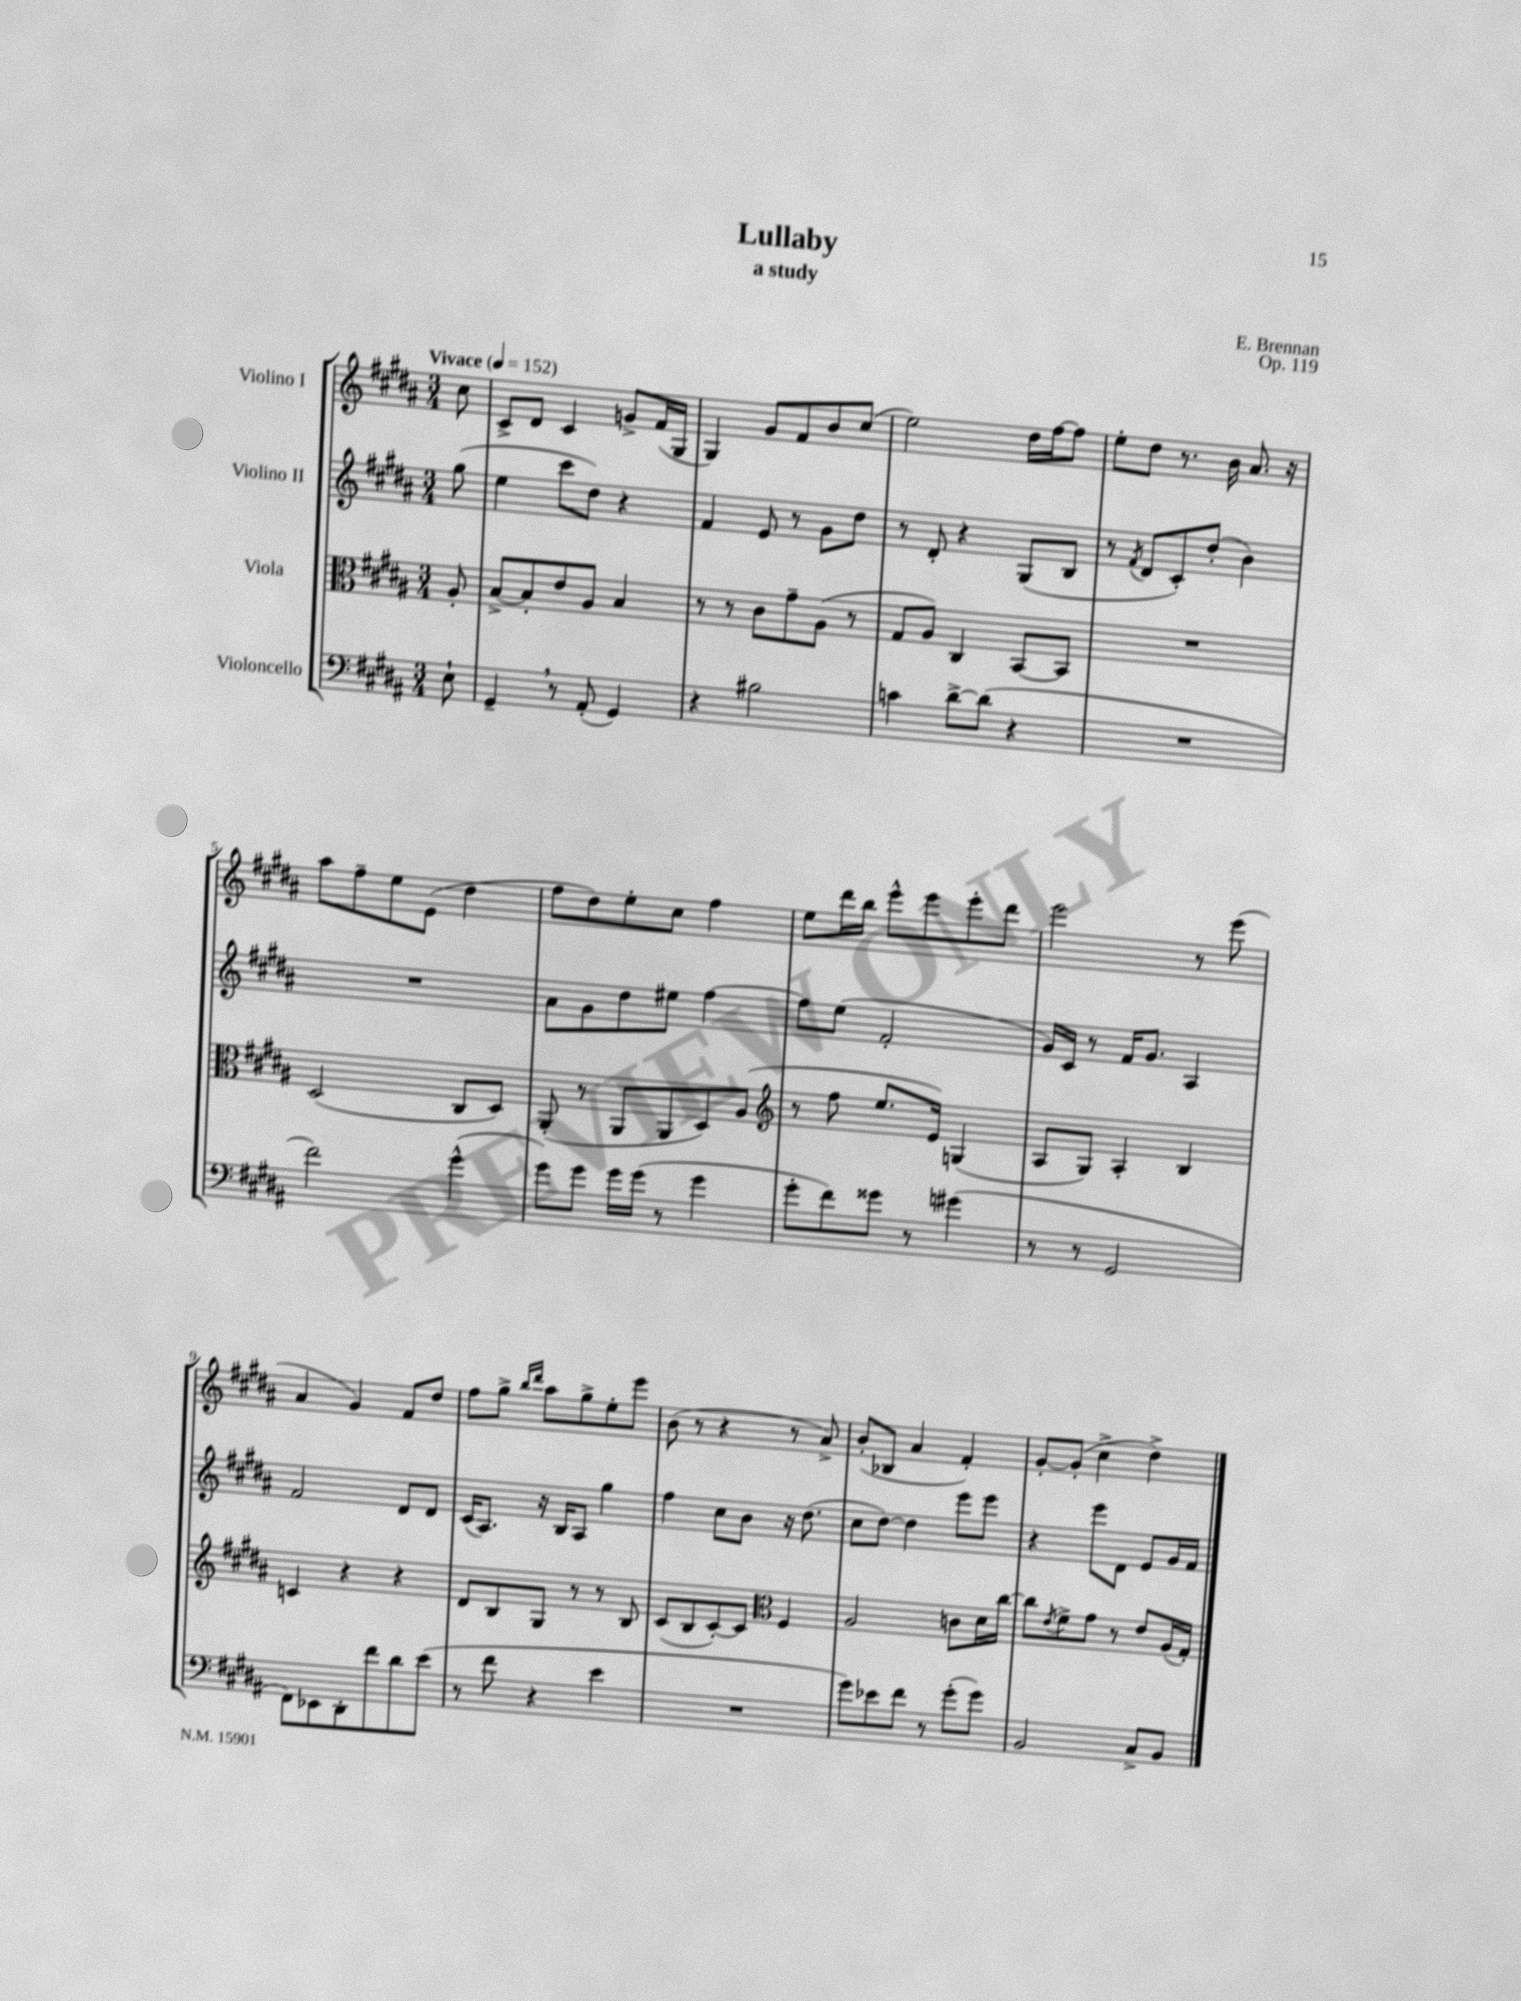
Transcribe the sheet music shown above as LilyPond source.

\header { title = "Lullaby" composer = "E. Brennan" subtitle = "a study" opus = "Op. 119" }
<<
\new StaffGroup <<
\new Staff = "s0" \with { instrumentName = "Violino I" } {
    \clef treble \key b \major \numericTimeSignature \time 3/4 \partial 8 \tempo "Vivace" 4 = 152
    cis''8 |
    cis'8-> dis'8 cis'4 g'8-> fis'16( gis16 |
    gis4) gis'8 fis'8 b'8 cis''8( |
    e''2) dis''16 fis''16~ fis''8 |
    e''8-. dis''8 r8. b'16 ais'8. r16 |
    ais''8 fis''8-- e''8 e'8( dis''4 |
    fis''8 dis''8) e''8-. cis''8 fis''4 |
    e''8 dis'''16 b''16 e'''8-^ e'''8 e'''8-. dis'''8 |
    e'''2 r8 e'''8( |
    ais'4 gis'4) fis'8 dis''8 |
    fis''8 gis''8-> \grace { b''16 dis'''16 } ais''8 gis''8-> e''8-. e'''8 |
    b'8( r8 r4 r8 ais'8->) |
    b'8-.( bes8 ais'4 fis'4-.) |
    gis'8~-. gis'8-.( cis''4-> dis''4->) \bar "|." |
}
\new Staff = "s1" \with { instrumentName = "Violino II" } {
    \clef treble \key b \major \numericTimeSignature \time 3/4 \partial 8
    gis''8( |
    e''4 cis'''8 dis''8) r4 |
    fis'4 e'8 r8 gis'8 dis''8 |
    r8 dis'8-. r4 gis8( b8 |
    r8 \acciaccatura { fis'8 } dis'8 cis'8-.) dis''8-.( b'4) |
    R2. |
    ais'8 gis'8 dis''8 eis''8 fis''4~ |
    fis''8 e''8( fis'2-. |
    gis'16) cis'16 r8 fis'16 gis'8. ais4 |
    fis'2 dis'8 dis'8 |
    cis'16( ais8.) r16 b16 ais8 gis''4 |
    fis''4 cis''8 b'8 r16 dis''8.( |
    cis''8 dis''8~) dis''4 e'''8 e'''8 |
    r4 e'''8 dis'8 e'8 gis'16 fis'16 \bar "|." |
}
\new Staff = "s2" \with { instrumentName = "Viola" } {
    \clef alto \key b \major \numericTimeSignature \time 3/4 \partial 8
    ais8-. |
    b8~-> b8-. e'8 ais8 b4 |
    r8 r8 cis'8 gis'8-- ais8( r8 |
    gis8 ais8) cis4 b,8~ b,8 |
    R2. |
    dis2( cis8 dis8) |
    ais,8-.( r8 ais,8 ais,8 dis8) ais8( |
    \clef treble r8 fis''8 e''8. e'16) g4( |
    ais8 gis8) ais4-. b4 |
    c'4 r4 r4 |
    dis'8 b8 gis8 r8 r8 b8 |
    cis'8( b8 cis'8~-.) cis'8 \clef alto fis4 |
    ais2 c'8 dis'16 cis''16~ |
    cis''8 \acciaccatura { e'8 } fis'8-> gis'8 r8 e'8 ais16( gis16-.) \bar "|." |
}
\new Staff = "s3" \with { instrumentName = "Violoncello" } {
    \clef bass \key b \major \numericTimeSignature \time 3/4 \partial 8
    e8-! |
    gis,4-- \breathe r8 ais,8-.( gis,4) |
    r4 bis2 |
    c'4 dis'8~-> dis'8( r4 |
    R2. |
    fis'2) gis'4-^( |
    gis'8) gis'8 gis'16 gis'16( r8 gis'4 |
    gis'8-. fis'8) gisis'8 r8 gis'4( |
    r8 r8 gis,2 |
    fis,8) ees,8 dis,8-. fis'8 dis'8 e'8( |
    r8 fis'8 r4 e'4 |
    R2. |
    gis'8) ees'8 fis'8 r8 gis'8-.( gis'8) |
    b,2 cis8-> b,8 \bar "|." |
}
>>
>>
